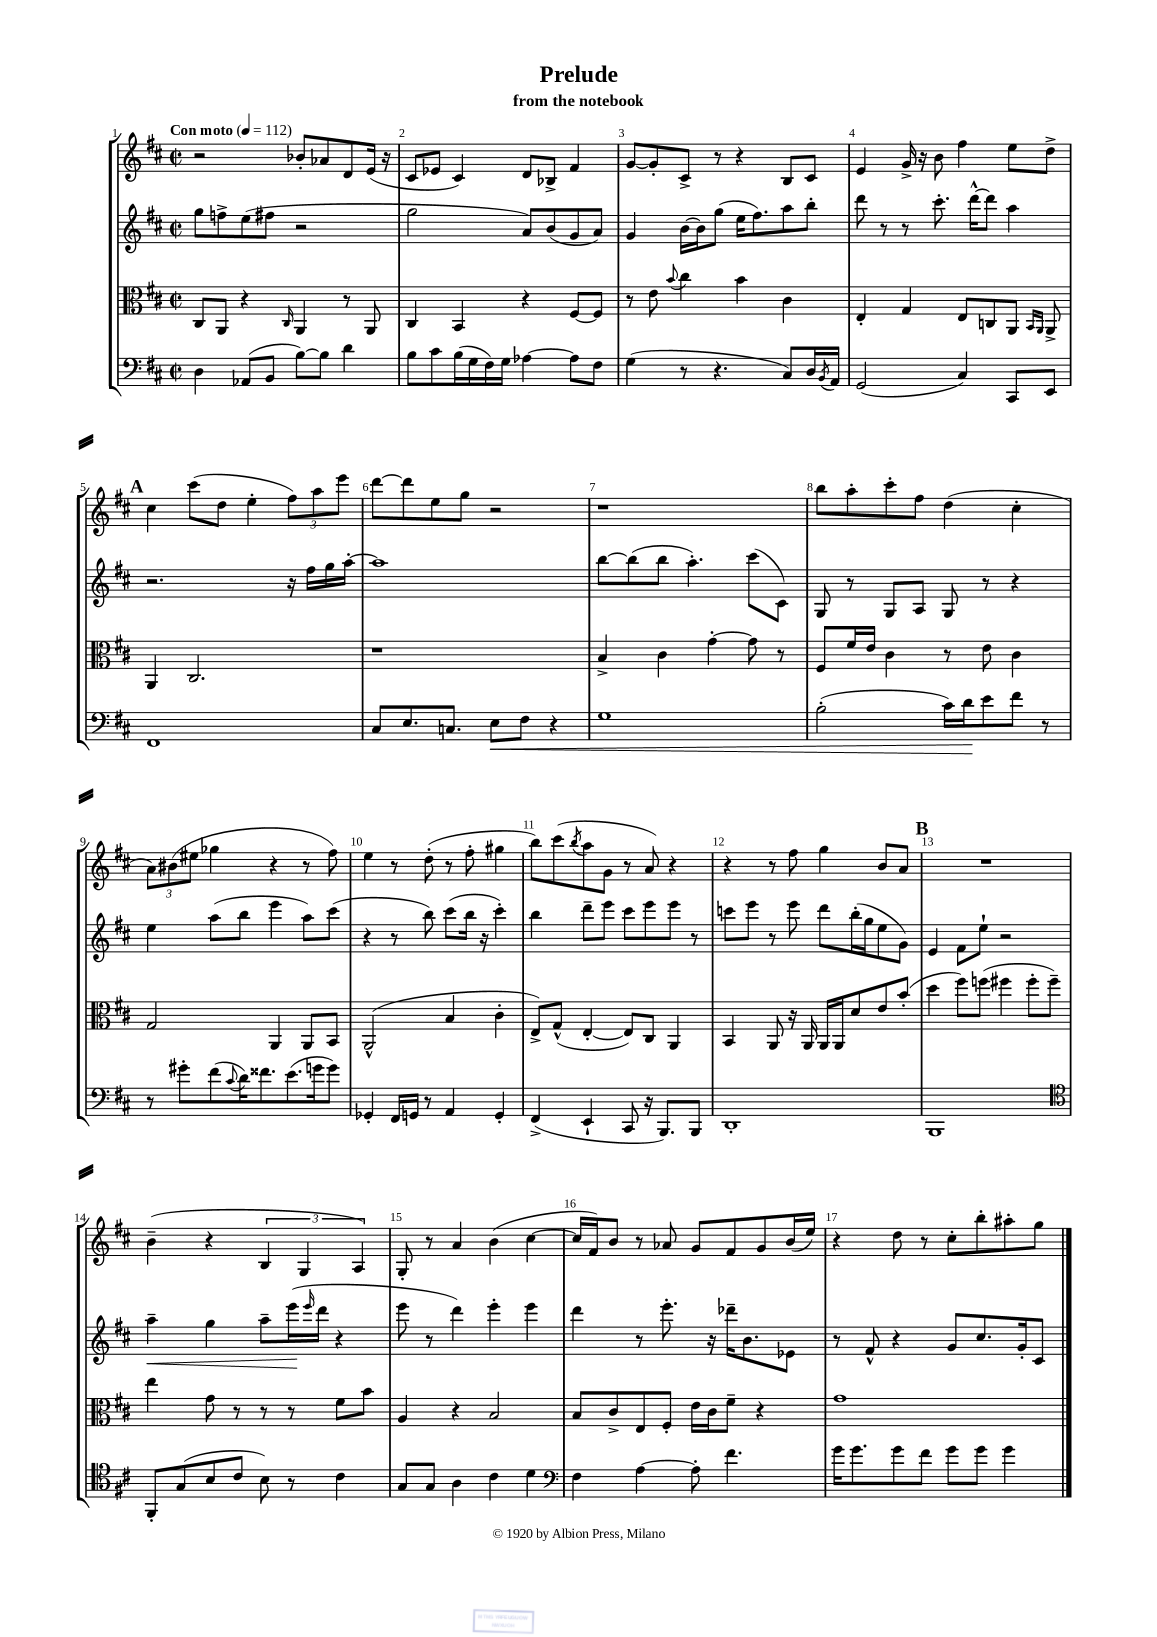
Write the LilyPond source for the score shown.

\header { title = "Prelude" subtitle = "from the notebook" }
<<
\new StaffGroup <<
\new Staff = "s0" {
    \clef treble \key d \major \defaultTimeSignature \time 2/2 \tempo "Con moto" 4 = 112
    r2 bes'8-. aes'8 d'8 e'16( r16 |
    cis'8 ees'8 cis'4) d'8 bes8-> fis'4 |
    g'8~ g'8-. cis'8-> r8 r4 b8 cis'8 |
    e'4 g'16-> r16 b'8 fis''4 e''8 d''8-> |
    \mark \markup { \bold "A" } cis''4 cis'''8( d''8 e''4-. \tuplet 3/2 { fis''8) a''8 e'''8 } |
    d'''8~ d'''8 e''8 g''8 r2 |
    r1 |
    b''8 a''8-. cis'''8-. fis''8 d''4( cis''4-. |
    \tuplet 3/2 { a'8) bis'8( eis''8 } ges''4 r4 r8 fis''8) |
    e''4 r8 d''8-.( r8 fis''8-. gis''4 |
    b''8) cis'''8( \acciaccatura { b''8 } a''8 g'8 r8 a'8) r4 |
    r4 r8 fis''8 g''4 b'8 a'8 |
    \mark \markup { \bold "B" } R1 |
    b'4--( r4 \tuplet 3/2 { b4 g4 a4) } |
    g8-. r8 a'4 b'4( cis''4~ |
    cis''16 fis'16) b'8 r8 aes'8 g'8 fis'8 g'8 b'16( e''16) |
    r4 d''8 r8 cis''8-. b''8-. ais''8-. g''8 \bar "|." |
}
\new Staff = "s1" {
    \clef treble \key d \major \defaultTimeSignature \time 2/2
    g''8 f''8-> e''8( fis''8 r2 |
    g''2 a'8) b'8( g'8 a'8) |
    g'4 b'16~ b'16 g''8( e''16 fis''8.) a''8 b''8-. |
    d'''8 r8 r8 cis'''8.-. d'''16~-^ d'''8 a''4 |
    \mark \markup { \bold "A" } r2. r16 fis''16 g''16 a''16~-. |
    a''1 |
    b''8~ b''8( b''8 a''4.-.) cis'''8( cis'8) |
    g8 r8 g8 a8 g8 r8 r4 |
    e''4 a''8( b''8 e'''4 a''8) cis'''8( |
    r4 r8 b''8) cis'''8( b''16 r16 cis'''4-.) |
    b''4 d'''8-- e'''8 cis'''8 e'''8 e'''8 r8 |
    c'''8 e'''8 r8 e'''8 d'''8 b''16-.( g''16 e''8 g'8) |
    \mark \markup { \bold "B" } e'4 fis'8 e''8-! r2 |
    a''4--\< g''4 a''8-- e'''16\!( \grace { e'''16 } d'''16 r4 |
    e'''8 r8 d'''4) e'''4-. e'''4 |
    d'''4 r8 e'''8.-. r16 des'''16-- b'8. ees'8 |
    r8 fis'8-^ r4 g'8 cis''8. g'16-. cis'8 \bar "|." |
}
\new Staff = "s2" {
    \clef alto \key d \major \defaultTimeSignature \time 2/2
    cis8 a,8 r4 \grace { cis16 } a,4 r8 a,8 |
    cis4 b,4 r4 fis8~ fis8 |
    r8 e'8 \appoggiatura { b'8 } cis''4 b'4 cis'4 |
    e4-. g4 e8 c8 a,8 \grace { b,16 a,16 } a,8-> |
    \mark \markup { \bold "A" } a,4 cis2. |
    r1 |
    b4-> cis'4 g'4~-. g'8 r8 |
    fis8 fis'16 e'16 cis'4 r8 e'8 cis'4 |
    g2 a,4 a,8 b,8 |
    a,2-^( b4 cis'4-. |
    e8->) g8-^( e4~-. e8) cis8 a,4 |
    b,4 a,8 r16 a,16 a,16 a,16 d'8 e'8 b'8-.( |
    \mark \markup { \bold "B" } d''4 fis''8) f''8( fis''4 fis''8-. fis''8--) |
    e''4 g'8 r8 r8 r8 fis'8 b'8 |
    a4 r4 b2 |
    b8 cis'8-> e8 fis8-. e'16 cis'16 fis'8-- r4 |
    g'1 \bar "|." |
}
\new Staff = "s3" {
    \clef bass \key d \major \defaultTimeSignature \time 2/2
    d4 aes,8( b,8 b8~) b8 d'4 |
    b8 cis'8 b16( g16 fis16) g16 aes4~ aes8 fis8 |
    g4( r8 r4. cis8) d16 \acciaccatura { b,8 } a,16 |
    g,2( cis4) cis,8 e,8 |
    \mark \markup { \bold "A" } fis,1 |
    cis8 e8. c8. e8\< fis8 r4 |
    g1 |
    b2-.( cis'16) d'16\! e'8 fis'8 r8 |
    r8 gis'8-. fis'8( \appoggiatura { cis'8 } d'16) fisis'8. e'8.( g'16 g'8) |
    ges,4-. fis,16 g,16 r8 a,4 g,4-. |
    fis,4->( e,4-! cis,8 r16 b,,8.) b,,8 |
    d,1-. |
    \mark \markup { \bold "B" } b,,1 |
    \clef tenor fis,8-. g8( b8 cis'8 b8) r8 cis'4 |
    g8 g8 a4 cis'4 d'4 |
    \clef bass fis4 a4~ a8-. fis'4. |
    g'16 g'8. g'8 fis'8 g'8 g'8 g'4 \bar "|." |
}
>>
>>
\layout { \context { \Score \override BarNumber.break-visibility = ##(#f #t #t) barNumberVisibility = #all-bar-numbers-visible } }
